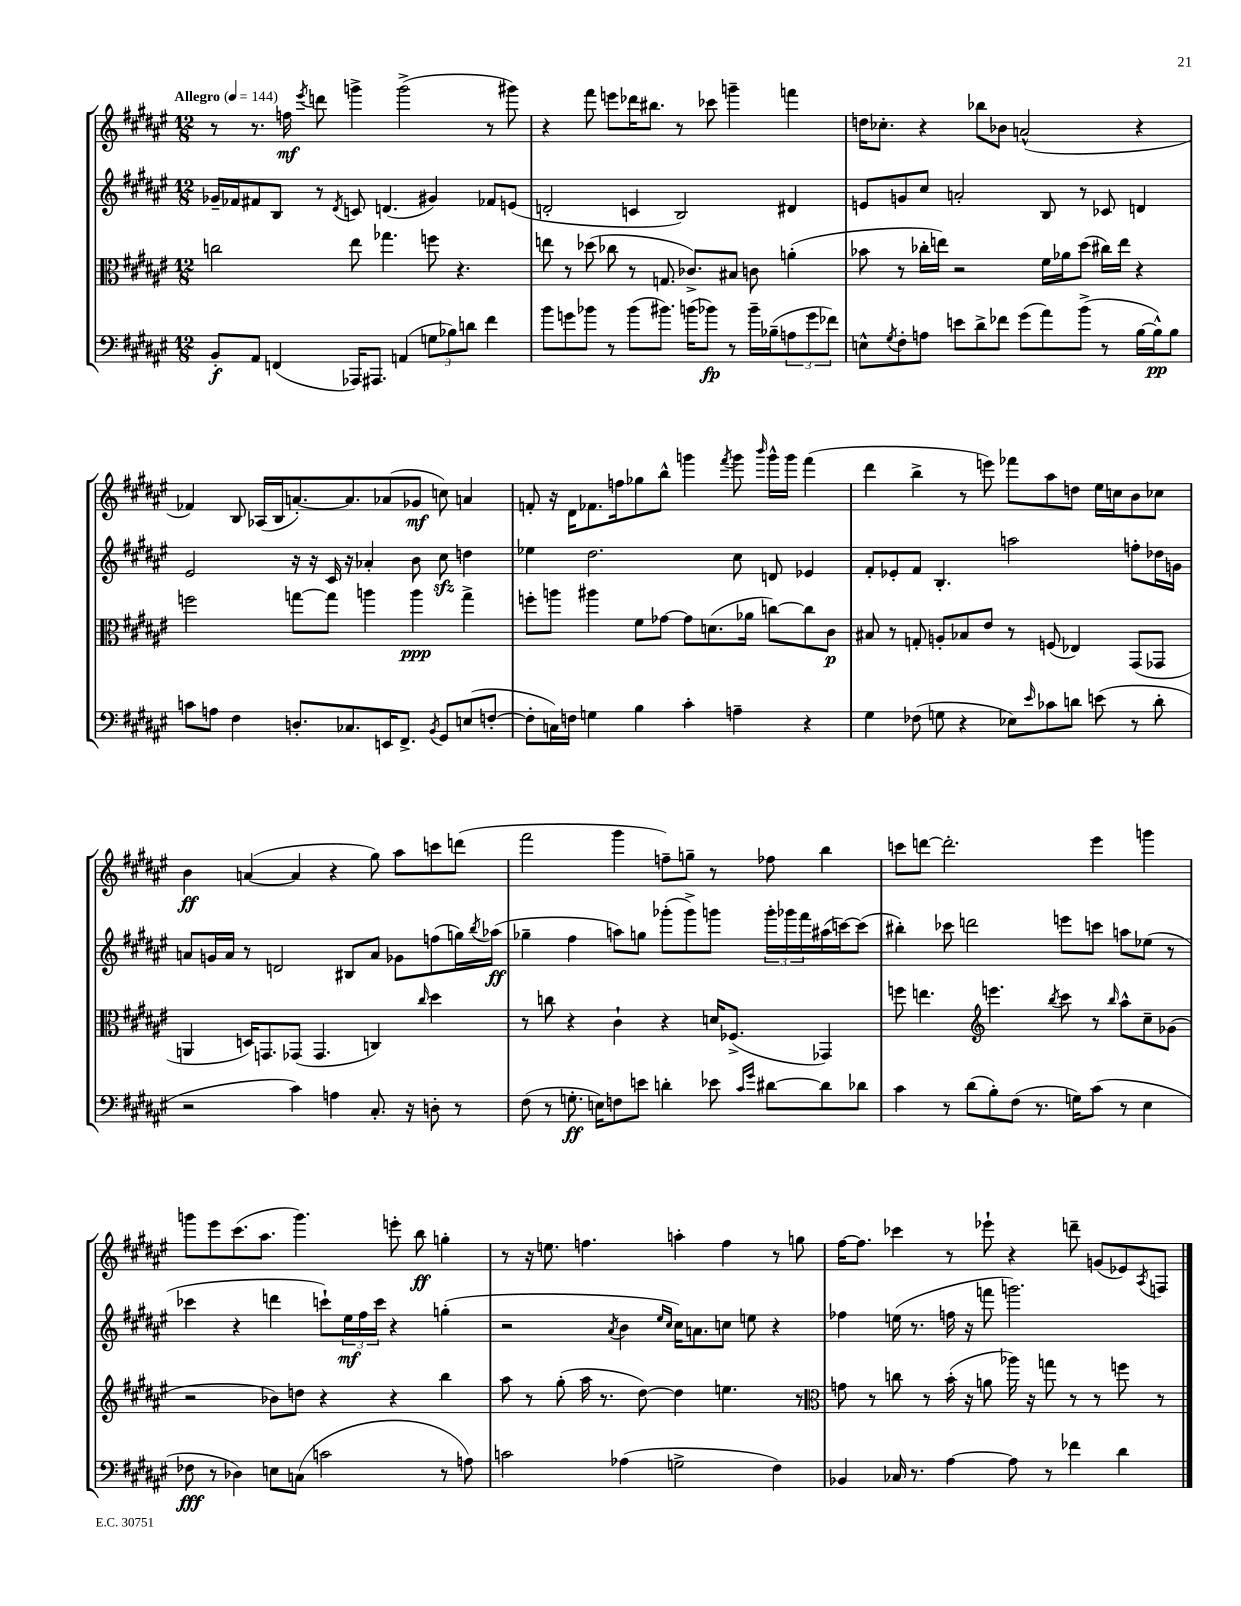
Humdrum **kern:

**kern	**dynam	**kern	**dynam	**kern	**dynam	**kern	**dynam
*part4	*part4	*part3	*part3	*part2	*part2	*part1	*part1
*staff4	*staff4	*staff3	*staff3	*staff2	*staff2	*staff1	*staff1
*clefF4	*	*clefC3	*	*clefG2	*	*clefG2	*
*k[f#c#g#d#a#e#]	*	*k[f#c#g#d#a#e#]	*	*k[f#c#g#d#a#e#]	*	*k[f#c#g#d#a#e#]	*
*M12/8	*	*M12/8	*	*M12/8	*	*M12/8	*
*MM144	*	*MM144	*	*MM144	*	*MM144	*
=1	=1	=1	=1	=1	=1	=1	=1
!	!	!	!	!	!	!LO:TX:a:B:t=Allegro	!
8BB'/L	f	2ccn\	.	16g-X~/LL	.	8r	.
.	.	.	.	16f-X/J	.	.	.
8AA#/J	.	.	.	8f#X/	.	8.r	.
(4FFn/	.	.	.	8B/J	.	.	.
.	.	.	.	.	.	16ffn\	mf
.	.	.	.	.	.	8qeee#/	.
.	.	.	.	8r	.	8dddn\	.
.	.	.	.	8qd#/	.	.	.
16AAA-X/KL)	.	8ee#\	.	8cn/	.	4gggn^\	.
8.AAA#X/J	.	.	.	.	.	.	.
.	.	4.gg-X\	.	(4.dn/	.	.	.
(4AAn/	.	.	.	.	.	(2ggg^\	.
12Gn\L	.	8ffn\	.	4g#X/)	.	.	.
12B-X\)	.	.	.	.	.	.	.
.	.	4.r	.	.	.	.	.
12dn\J	.	.	.	.	.	.	.
4f#\	.	.	.	8f-X/L	.	8r	.
.	.	.	.	(8en/J	.	8ggg#X\)	.
=2	=2	=2	=2	=2	=2	=2	=2
8b\L	.	8een\	.	2dn'/	.	4r	.
8gn\	.	8r	.	.	.	.	.
8b-X\J	.	(8dd-X\	.	.	.	8fff#\	.
8r	.	8cc-X\	.	.	.	8eeen\L	.
(8b-\L	.	8r	.	4cn/	.	16ddd-X\K	.
.	.	.	.	.	.	8.bb#X\J	.
8.b#X\J)	.	8.Gn/	.	.	.	.	.
.	.	.	.	2B/)	.	8r	.
(16bn\KL	.	8.c-X^/L)	.	.	.	.	.
8b-X\J)	fp	.	.	.	.	8ccc-X\	.
8r	.	8B#X/J	.	.	.	4gggn~\	.
16b-~\LL	.	8cn\	.	.	.	.	.
(16B-X~\J	.	.	.	.	.	.	.
12An\	.	(4an'\	.	4d#X/	.	4fffn\	.
12g\	.	.	.	.	.	.	.
12f-X\J)	.	.	.	.	.	.	.
=3	=3	=3	=3	=3	=3	=3	=3
8En^^\L	.	8b-X\	.	8en/L	.	16ddn\KL	.
.	.	.	.	.	.	8.cc-X'\J	.
8qG#/	.	.	.	.	.	.	.
8F#'\	.	8r	.	8gn/	.	.	.
8An\J	.	16cc-X'\LL	.	8cc#/J	.	4r	.
.	.	16een\JJ)	.	.	.	.	.
8en\L	.	2r	.	2an'/	.	.	.
8d#^\	.	.	.	.	.	8bb-X\L	.
8f-X\J	.	.	.	.	.	8b-X\J	.
(8g#\L	.	.	.	.	.	(2an^^/	.
8a#\)	.	16f#\LL	.	8B/	.	.	.
.	.	16a-X\J	.	.	.	.	.
(8b^\J	.	(8dd#\J	.	8r	.	.	.
8r	.	16cc#X\LL)	.	8c-X/	.	.	.
.	.	16ee\JJ	.	.	.	.	.
[16B\LL	.	4r	.	4dn/	.	4r	.
16B^^\J])	pp	.	.	.	.	.	.
8B\J	.	.	.	.	.	.	.
!!LO:LB:g=z
=4	=4	=4	=4	=4	=4	=4	=4
8cn\L	.	2ffn\	.	2e#/	.	4f-X/)	.
8An\J	.	.	.	.	.	.	.
4F#\	.	.	.	.	.	8B/	.
.	.	.	.	.	.	(16A-X/LL	.
.	.	.	.	.	.	16B/J	.
8.Dn'/L	.	[8ggn\L	.	16r	.	[8.an'/)	.
.	.	.	.	16r	.	.	.
.	.	8gg\J]	.	16c#/	.	.	.
8.C-X/	.	.	.	16r	.	8.a/]	.
.	.	4aan\	.	4a-X'/	.	.	.
16EEn/K	.	.	.	.	.	(8a-X/	.
8.FF#^/J	.	.	.	.	.	.	.
.	.	4aa\	ppp	8b\	.	8g-X/J	mf
8qBB/	.	.	.	.	.	.	.
8GG#/L	.	.	.	8cc#zz\	.	8ccn\)	.
(8En/	.	4gg^\	.	4ddn\	.	4an/	.
[8Fn'/J	.	.	.	.	.	.	.
=5	=5	=5	=5	=5	=5	=5	=5
8F'\L]	.	8ffn'\L	.	4ee-X\	.	8fn'/	.
16Cn\L)	.	8aan\J	.	.	.	16r	.
16Fn\JJ	.	.	.	.	.	16d#\KL	.
4Gn\	.	4aa#X\	.	2.dd#\	.	8.f-X\	.
.	.	.	.	.	.	16ffn\k	.
4B\	.	8f#\L	.	.	.	8gg-X\	.
.	.	[8g-X\J	.	.	.	8bb^^\J	.
4c#'\	.	8g-\L]	.	.	.	4gggn\	.
.	.	(8.dn\	.	.	.	.	.
.	.	.	.	.	.	8qfff#/	.
4An~\	.	.	.	8cc#\	.	8ggg\	.
.	.	16a-X\Jk	.	.	.	.	.
.	.	.	.	.	.	16qqbbb/	.
.	.	[8ccn\L)	.	8dn/	.	16ggg^^\LL	.
.	.	.	.	.	.	16ggg\JJ	.
4r	.	8cc\]	.	4e-X/	.	(4fff#\	.
.	.	8c#\J	p	.	.	.	.
=6	=6	=6	=6	=6	=6	=6	=6
4G#\	.	8B#X/	.	8f#'/L	.	4ddd#\	.
.	.	8r	.	8e-X'/	.	.	.
(8F-X\	.	8Gn'/	.	8f#/J	.	4bb^\	.
8Gn\	.	8An'/L	.	4.B'/	.	.	.
4r	.	8B-X/	.	.	.	8r	.
.	.	8e#/J	.	.	.	8eeen\)	.
8E-X\L)	.	8r	.	2aan\	.	8fff-X\L	.
16qqe#/	.	.	.	.	.	.	.
8c-X\	.	(8Fn/	.	.	.	8aa#\	.
8dn\J	.	4E-X/)	.	.	.	8ddn\J	.
(8en\	.	.	.	.	.	16ee#\LL	.
.	.	.	.	.	.	16ccn\J	.
8r	.	(8GG#/L	.	8ffn'\L	.	8b\	.
8d'\	.	8GG-X/J	.	16dd-X\L	.	8cc-X\J	.
.	.	.	.	16gn\JJ	.	.	.
!!LO:LB:g=z
=7	=7	=7	=7	=7	=7	=7	=7
2r	.	4AAn/	.	8an/L	.	4b\	ff
.	.	.	.	16gn/L	.	.	.
.	.	.	.	16a/JJ	.	.	.
.	.	16Dn/KL)	.	8r	.	([4an/	.
.	.	8.GGn/	.	.	.	.	.
.	.	.	.	2dn/	.	.	.
4c#\)	.	(8GG-X/J	.	.	.	4a/]	.
.	.	4.GG-/	.	.	.	.	.
4An\	.	.	.	.	.	4r	.
.	.	.	.	8B#X/L	.	.	.
8.C#'/	.	4Cn/)	.	8a/J	.	8gg#\)	.
.	.	.	.	8g-X\L	.	8aa#\L	.
16r	.	.	.	.	.	.	.
.	.	16qqcc#/	.	.	.	.	.
8Dn'\	.	4dd#\	.	(8ffn\	.	8cccn\	.
8r	.	.	.	16ggn\L)	.	(8dddn\J	.
.	.	.	.	8qbb/	.	.	.
.	.	.	.	(16aa-X\JJ	ff	.	.
=8	=8	=8	=8	=8	=8	=8	=8
(8F#\	.	8r	.	4gg-X~\	.	2fff#\	.
8r	.	8ccn\	.	.	.	.	.
8.Gn'\	ff	4r	.	4ff#\	.	.	.
16En\KL)	.	.	.	.	.	.	.
8Fn\	.	4c#`\	.	8aan\L)	.	4ggg#\	.
8en\J	.	.	.	8ggn\J	.	.	.
4dn'\	.	4r	.	(8ggg-X'\L	.	8ffn~\L)	.
.	.	.	.	8ggg-^\)	.	8ggn~\J	.
8e-X\	.	16dn/KL	.	8gggn\J	.	8r	.
.	.	(8.F-X^/J	.	.	.	.	.
16qqc#/LL	.	.	.	.	.	.	.
16qqg#/JJ	.	.	.	.	.	.	.
[8d#X\L	.	.	.	24ggg'\LL	.	8ff-X\	.
.	.	.	.	24ggg-X\	.	.	.
.	.	.	.	24fff#\	.	.	.
8d#\]	.	4GG-X/)	.	(16aa#X\	.	4bb\	.
.	.	.	.	[16cccn\J)	.	.	.
8d-X\J	.	.	.	(8ccc\J]	.	.	.
=9	=9	=9	=9	=9	=9	=9	=9
4c#\	.	8ffn\	.	4bb#X'\)	.	8cccn\L	.
.	.	4.een\	.	.	.	[8dddn\J	.
8r	.	.	.	8ccc-X\	.	2.ddd'\]	.
(8d#\L	.	.	.	2dddn\	.	.	.
*	*	*clefG2	*	*	*	*	*
8B'\)	.	4.eeen\	.	.	.	.	.
(8F#\J	.	.	.	.	.	.	.
8.r	.	.	.	.	.	.	.
.	.	8qbb/	.	.	.	.	.
.	.	8ccc#\	.	8eeen\L	.	.	.
16Gn\KL)	.	.	.	.	.	.	.
(8c#\J	.	8r	.	8cccn\J	.	4eee#\	.
.	.	16qqbb/	.	.	.	.	.
8r	.	8aa#^^\L	.	8aan\L	.	.	.
4E#\	.	8cc#~\	.	(8ee-X\J	.	4gggn\	.
.	.	(8g-X\J	.	8r	.	.	.
!!LO:LB:g=z
=10	=10	=10	=10	=10	=10	=10	=10
8F-X\	fff	2r	.	4ccc-X\	.	8gggn\L	.
8r	.	.	.	.	.	8eee#\	.
4D-X\)	.	.	.	4r	.	(8.ccc#\	.
.	.	.	.	.	.	8.aa#\J	.
8En\L	.	8b-X\L)	.	4dddn\	.	.	.
(8Cn\J	.	8ddn\J	.	.	.	4.ggg\)	.
2cn\	.	4r	.	8cccn`\L)	.	.	.
.	.	.	.	24ee#\L	mf	.	.
.	.	.	.	24ff#\	.	.	.
.	.	.	.	24ccc\JJ	.	.	.
.	.	4r	.	4r	.	8eeen'\	.
.	.	.	.	.	.	8bb\	ff
8r	.	4bb\	.	(4ggn'\	.	4ggn'\	.
8An\)	.	.	.	.	.	.	.
=11	=11	=11	=11	=11	=11	=11	=11
2cn\	.	8aa#\	.	2r	.	8r	.
.	.	8r	.	.	.	16r	.
.	.	.	.	.	.	8.een\	.
.	.	(8gg#'\	.	.	.	.	.
.	.	16aa#\	.	.	.	4.ffn\	.
.	.	8.r	.	.	.	.	.
.	.	.	.	8qa#/	.	.	.
(4A-X\	.	.	.	4b\	.	.	.
.	.	[8dd#\)	.	.	.	.	.
.	.	.	.	16qqee#/LL	.	.	.
.	.	.	.	16qqcc#/JJ	.	.	.
2Gn^\	.	4dd#\]	.	16cc#\KL)	.	4aan'\	.
.	.	.	.	8.an\	.	.	.
.	.	4.een\	.	8ccn\J	.	4ff\	.
.	.	.	.	8een\	.	.	.
4F#\)	.	.	.	4r	.	8r	.
.	.	8r	.	.	.	8ggn\	.
=12	=12	=12	=12	=12	=12	=12	=12
*	*	*clefC3	*	*	*	*	*
4BB-X/	.	8gn\	.	4ff-X\	.	[16ff#\KL	.
.	.	.	.	.	.	8.ff#\J]	.
.	.	8r	.	.	.	.	.
16C-X/	.	8ccn\	.	(16een\	.	4ccc-X\	.
8.r	.	.	.	8.r	.	.	.
.	.	8r	.	.	.	.	.
[4A#\	.	(16b'\	.	16ffn\	.	8r	.
.	.	16r	.	16r	.	.	.
.	.	8an\	.	8fffn\	.	8eee-X`\	.
8A#\]	.	16aa-X\)	.	2.gggn\)	.	4r	.
.	.	16r	.	.	.	.	.
8r	.	8ggn\	.	.	.	.	.
4f-X\	.	8r	.	.	.	8dddn~\	.
.	.	8r	.	.	.	(8gn/L	.
4d#\	.	8ffn\	.	.	.	8e-X/)	.
.	.	.	.	.	.	8qA#/	.
.	.	8r	.	.	.	8Fn/J	.
==	==	==	==	==	==	==	==
*-	*-	*-	*-	*-	*-	*-	*-
